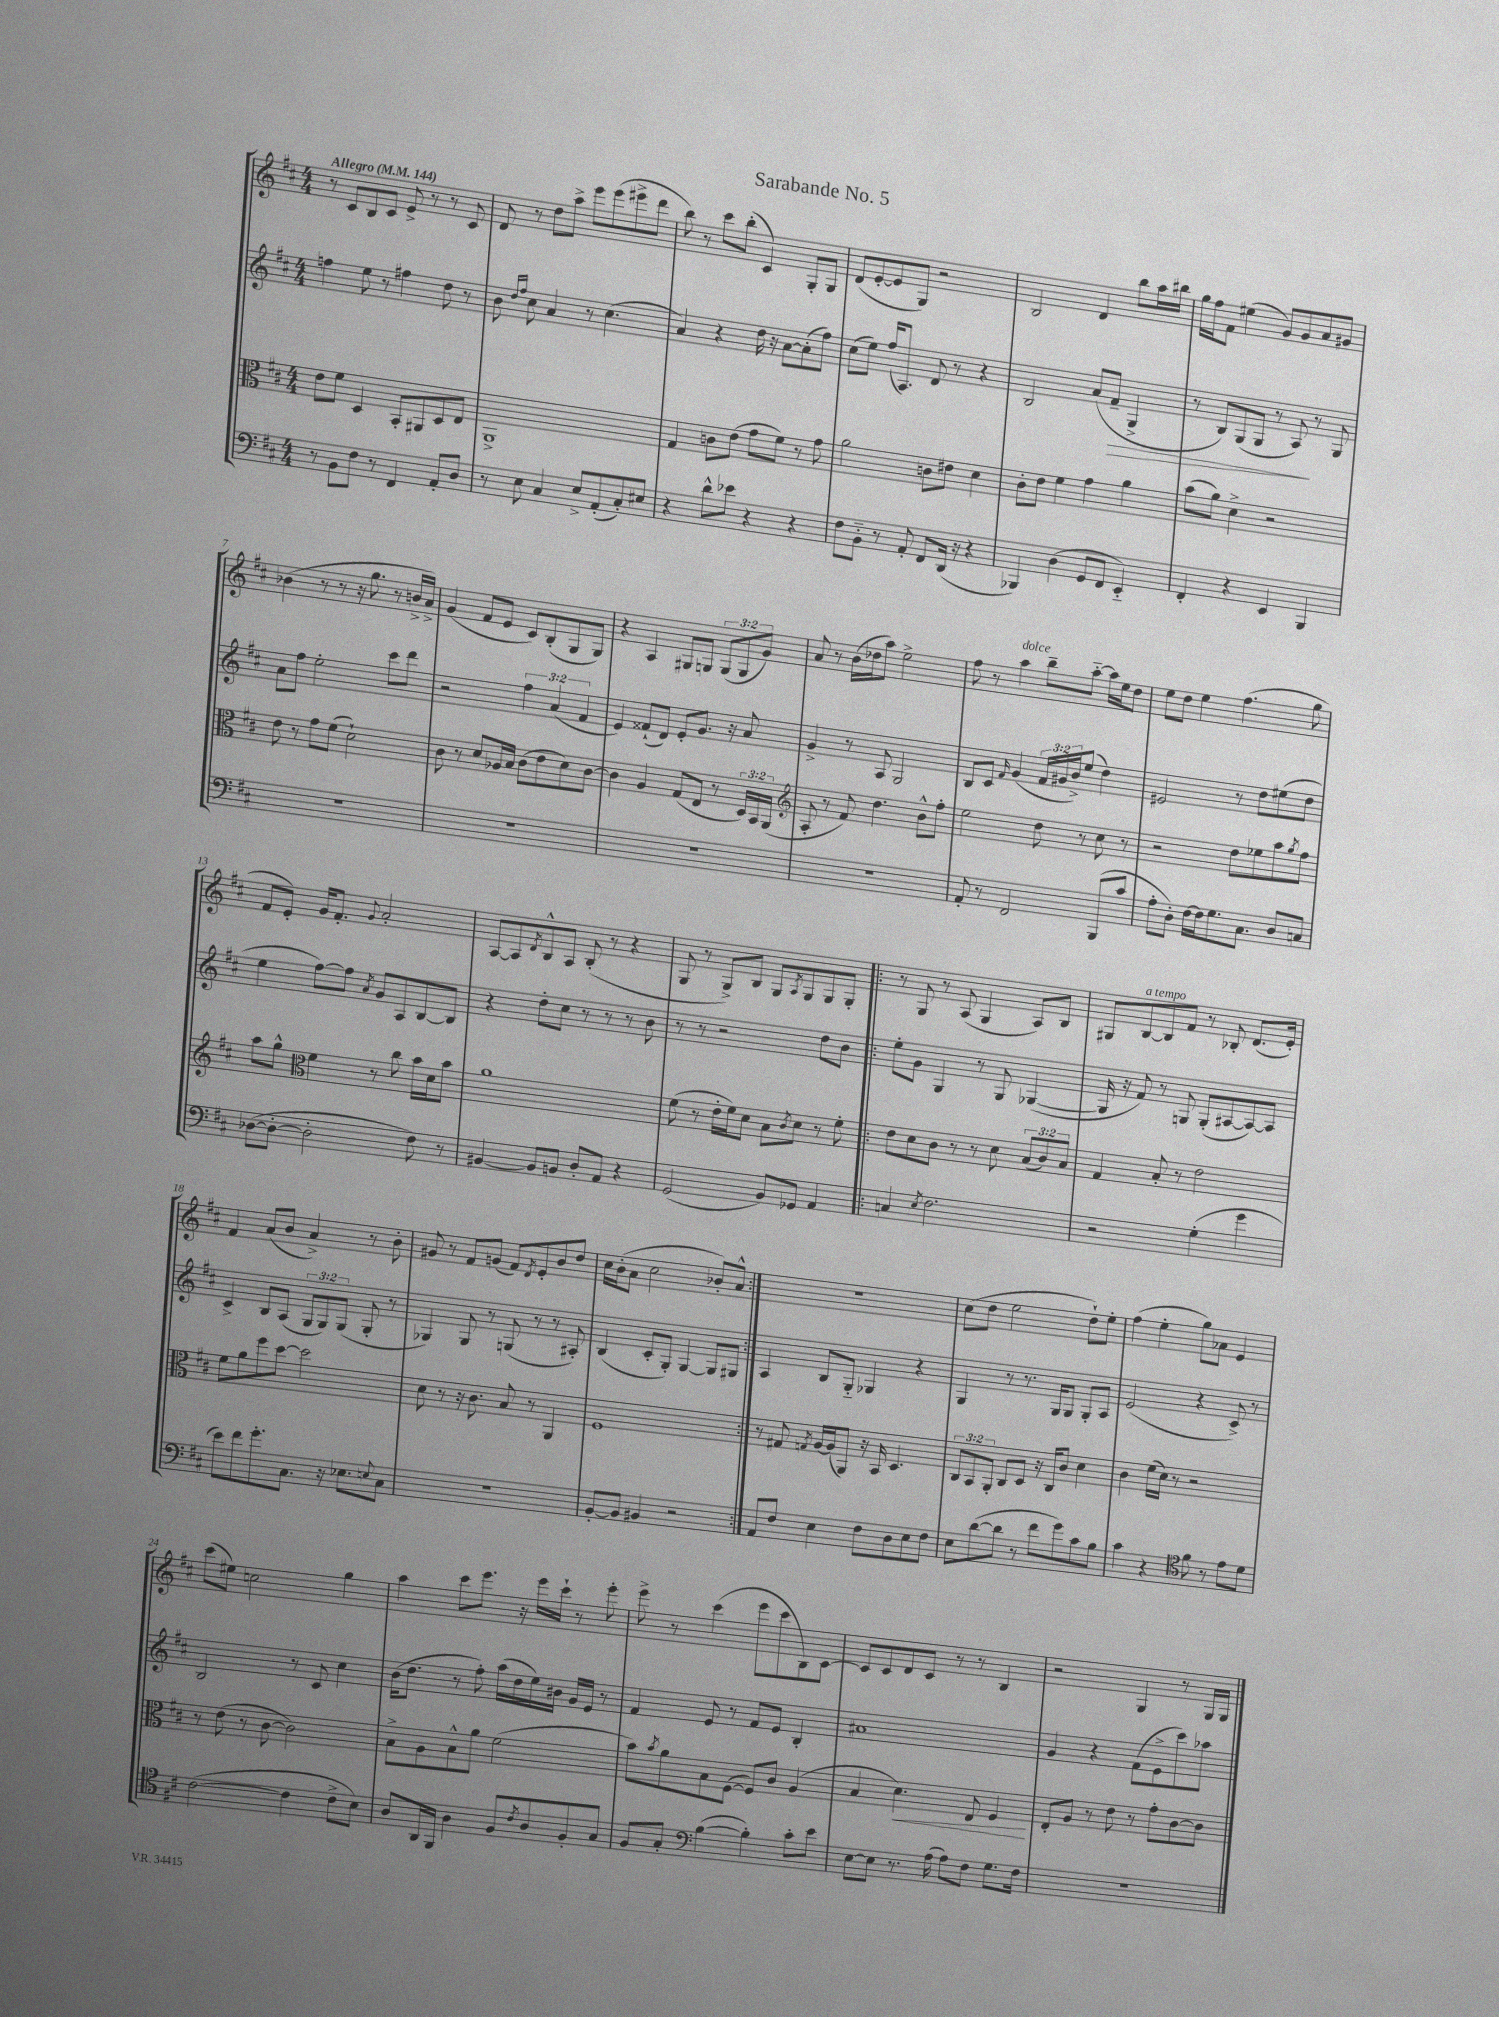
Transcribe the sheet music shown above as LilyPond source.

\header { title = "Sarabande No. 5" }
<<
\new StaffGroup <<
\new Staff = "s0" {
    \clef treble \key d \major \numericTimeSignature \time 4/4 \override Staff.TupletNumber.text = #tuplet-number::calc-fraction-text \tempo "Allegro" 4 = 144
    r8 cis'8 b8 cis'8 e'8-> r8 r8 cis'8 |
    d'8 r8 d''8 a''8-> e'''8 e'''8( eis'''8-> d'''8 |
    b''8) r8 cis'''8 b''8-.( cis'4) g8-. g8 |
    d'8( e'8~-. e'8 g8) r2 |
    b2 d'4 b''8 a''16 bis''16 |
    g''16 fis''16 fis'8 eis''4( g'8) g'8 a'8 gis'8 |
    bes'4( r8 r8 r16 g''8. r8 b'16-> a'16->) |
    g'4( fis'8 e'8 cis'8) b8-.( g8 g8) |
    r4 a4 gis8 g8 \tuplet 3/2 { g8( g8 g'8) } |
    a'8 r8 b'16( des''16 a''8) e''2-> |
    fis''8 r8 a''4^\markup { \italic "dolce" } b''8-- a''8~-_ a''16 e''16 d''8 |
    e''8 d''8 e''4 fis''4.( g''8 |
    fis'8 e'8-.) g'16 fis'8.-. \appoggiatura { g'8 } a'2-. |
    a8~ a8 \acciaccatura { d'8 } b8-^ a8 b8-.( r8 r4 |
    g8 r8 g8->) b8 g8 \acciaccatura { a8 } g8 g8 g8-. |
    \repeat volta 2 { r8 g8 r8 a8( g4 a8) b8 |
    gis8 b8~^\markup { \italic "a tempo" } b8 fis'8 r8 bes8-. d'8.( e'16-.) |
    fis'4 a'8( b'8 a'4->) r8 b'8-. |
    gis'8 r8 fis'8 g'8( fis'8) \acciaccatura { d'8 } e'8-. b'8 d''8 |
    cis''16 b'16-.( a'8 cis''2 bes'8-.) a'8-^ | }
    R1 |
    cis''8( d''8 e''2 d''8-!) e''8-. |
    fis''4( e''4-. g''8) aes'8 e'4 |
    cis'''8( eis''8) c''2 g''4 |
    a''4 cis'''8 e'''8. r16 e'''16 cis'''16-! r8 e'''8-. |
    e'''8-> r8 cis'''4( e'''8 cis'''8 b8) cis'8~ |
    cis'8 cis'8 d'8 cis'8 r8 r8 b4 |
    r2 g4 r8 g16 g16 \bar "|." |
}
\new Staff = "s1" {
    \clef treble \key d \major \numericTimeSignature \time 4/4 \override Staff.TupletNumber.text = #tuplet-number::calc-fraction-text
    f''4 e''8 r8 fis''4 d''8 r8 |
    b'8 \grace { d''16 fis''16 } cis''8 a'4 r8 cis''4.( |
    a'4) r4 d''16 r16 a'8~ a'8-.( fis''8) |
    cis''8( e''8) fis''16( a8.) d'8 r8 r4 |
    b2 a'8( fis'8--\> g4-> |
    r8 b8) g8( g8 r8 a8\!) r8 g8 |
    a'8 fis''8 e''2-. cis'''8 d'''8 |
    r2 \tuplet 3/2 { fis''4 a'4( fis'4 } |
    e'4) fisis'8-!( d'8) e'8-. g'8. r16 a'8 |
    g'4-> r8 a8 g2 |
    b8 cis'8 \grace { fis'16 } g'4( \tuplet 3/2 { fis'16 gis'16 b'16->) } e''8( d''4) |
    eis'2 r8 d''8 eis''8( d''8 |
    e''4 fis''8~) fis''8 \acciaccatura { a'8 } g'8 a8 b8~ b8 |
    r4 d''8-. cis''8 r8 r8 r8 b'8 |
    r8 r8 r2 d''8 b'8 |
    \repeat volta 2 { e''8-. g'8 g4 r8 g8 ges4~( |
    ges16 r16 fis'8) r8 g8 g8-.( ais8~ ais8~) ais8 |
    cis'4-> b8 a8( \tuplet 3/2 { g8 g8) g8( } g8-. r8 |
    ges4) ges8 r8 g8( r8 r8 ais8-.) |
    b4( cis'8-. g8-.) g4~ g8 gis8 | }
    a4 b8 g8-_ ges4 r4 |
    g4 r8 r8. g16 g8 g8-. a8 |
    e'2( r4 cis'8->) r8 |
    b2 r8 cis'8 cis''4 |
    b'16( d''8. r8 fis''8-.) a''16( d''16 e''16) bis'16 g'16 e'16 r8 |
    fis'4 e'8 r8 fis'8 e'8 b4-. |
    ais'1 |
    g'4 r4 fis'8( e'8-> cis'''8) aes''8 \bar "|." |
}
\new Staff = "s2" {
    \clef alto \key d \major \numericTimeSignature \time 4/4 \override Staff.TupletNumber.text = #tuplet-number::calc-fraction-text
    e'8 fis'8 d4 b,8-. ais,8 d8 e8 |
    a,1-> |
    g4 c'8 e'8( g'8 fis'8) r8 g'8 |
    a'2 c'8 eis'8 d'4 |
    cis'8-. e'8 fis'4 g'4 a'4 |
    b'8( a'8) d'4-> r2 |
    e'8 r8 g'8 fis'8( d'2-!) |
    cis'8 r8 d'8 aes16 b16 cis'8( e'8 d'8) cis'8~ |
    cis'4 a4 g8( e8 r8 \tuplet 3/2 { d16) b,16 a,16( } |
    \clef treble a8-. r8 fis'8) d''4. b'8-^ fis''8-. |
    e''2 d''8 r8 cis''8 r8 |
    r2 d''8 ees''8 a''8 \acciaccatura { g''8 } fis''8 |
    a''8 g''8-^ \clef alto fis'4 r8 cis''8 b'16 d'16 b'8 |
    a'1 |
    fis'8( r8 e'16-. fis'16) d'8 b8 \acciaccatura { cis'8 } d'8 r8 fis'8-. |
    \repeat volta 2 { e'8 d'8 cis'8 r8 r8 d'8 \tuplet 3/2 { b8( cis'8) b8 } |
    g4 b8-. r8 e'2 |
    fis'8 a'8 fis''8 d''8~ d''2 |
    d'8 r8 r16 cis'8. b8 r8 a,4 |
    fis1 | }
    r8 gis8 \acciaccatura { g8 } a16~ a16( a,8) r16 b,16 d4. |
    \tuplet 3/2 { cis8 b,8 a,8-. } cis8 d8 r16 cis16 cis'8 d'4 |
    cis'4 fis'16( d'16) r8 r2 |
    r8 e'8( r8 cis'8~ cis'2) |
    b8-> a8 b8-^ a'8 fis'2( |
    b'8) \acciaccatura { b'8 } a'8 b8 fis8~( fis8) cis'8 a4( |
    b4 d'4.\<) e8 fis4\! |
    e8-. a8 r8 e'8 r8 g'8-. cis'8~ cis'8 \bar "|." |
}
\new Staff = "s3" {
    \clef bass \key d \major \numericTimeSignature \time 4/4
    r8 b,8 fis8 r8 fis,4 a,8-. d8 |
    r8 e8 cis4 e8-> a,8-.( cis8-.) eis8 |
    r4 d'8-^ ees'8 r4 r4 |
    fis8 b,8-_ r8 a,8-. fis,8 d,16( r16 r4 |
    bes,,4) d4( g,8 fis,8 e,4-_) |
    fis,4-. r4 e,4 b,,4 |
    R1 |
    R1 |
    R1 |
    R1 |
    a,8-. r8 fis,2 b,,8( cis'8 |
    a8-. d8-.) fis16~ fis16 g8. cis8. d8 c8 |
    des8~( des8~-. des2-. fis8) r8 |
    bis,4~ bis,8 b,8 d8-. a,8 r4 |
    g,2( b,8) ges,8 a,4 |
    \repeat volta 2 { c4 \acciaccatura { e8 } fis2. |
    r2 g4-.( g'4 |
    e'8) fis'8 g'8.-. cis8. r16 ees8. \appoggiatura { e8 } cis8 |
    R1 |
    b,8~-. b,8 bis,4 r2 | }
    a,8 fis8 e4 fis8 d8 e8 fis8 |
    e8 d'8~( d'8 r8 fis'8 g'8) cis'8 b8 |
    cis'4 r4 \clef tenor fis'8 r8 e'8 d'8 |
    cis'2~( cis'4 cis'8-> b8) |
    a8 a,16 fis,16 a4 fis8 \acciaccatura { cis'8 } a8 fis8-. g8 |
    fis8 g8-. \clef bass b4~( b4-.) cis'8-. e'8 |
    e8~ e8 r8. a16( a8) fis8 g8. fis16 |
    R1 \bar "|." |
}
>>
>>
